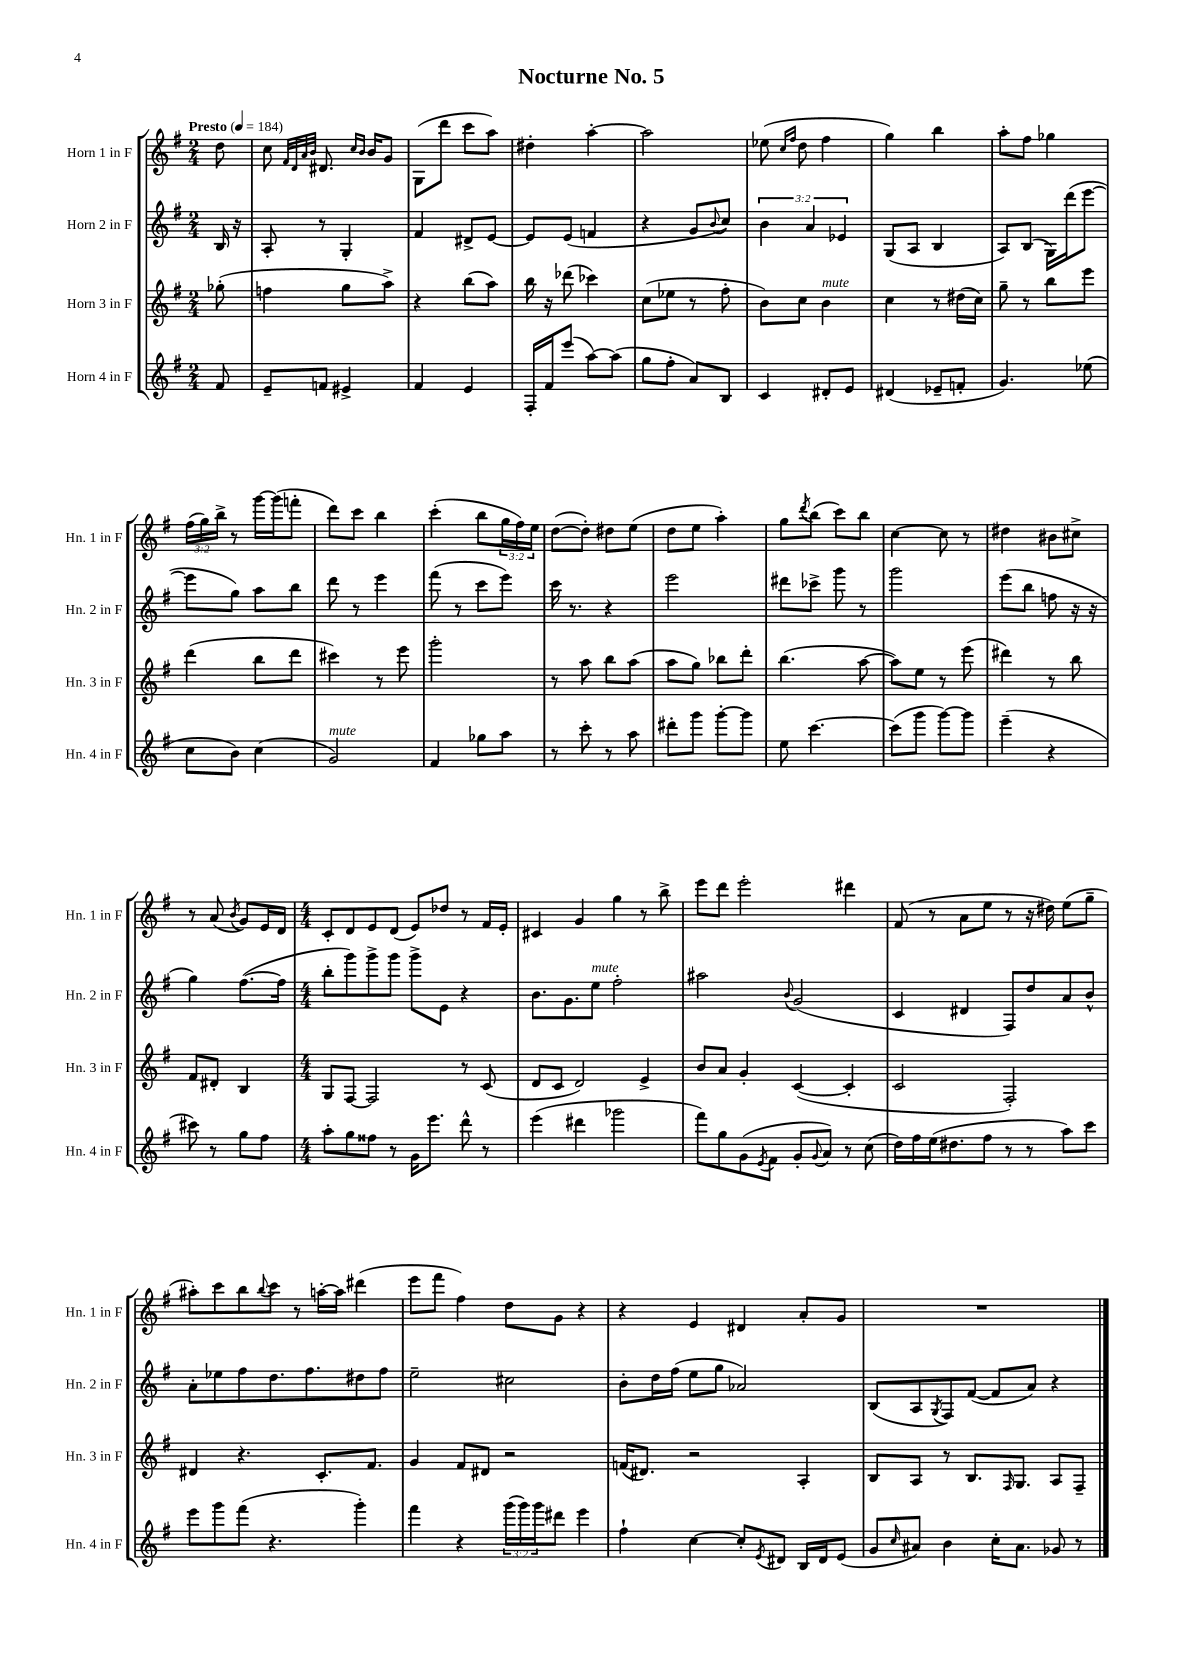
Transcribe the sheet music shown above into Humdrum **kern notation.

**kern	**kern	**kern	**kern
*part4	*part3	*part2	*part1
*staff4	*staff3	*staff2	*staff1
*I"Horn 4 in F	*I"Horn 3 in F	*I"Horn 2 in F	*I"Horn 1 in F
*I'Hn. 4 in F	*I'Hn. 3 in F	*I'Hn. 2 in F	*I'Hn. 1 in F
*clefG2	*clefG2	*clefG2	*clefG2
*k[f#]	*k[f#]	*k[f#]	*k[f#]
*M2/4	*M2/4	*M2/4	*M2/4
*MM184	*MM184	*MM184	*MM184
=	=	=	=
!	!	!	!LO:TX:a:B:t=Presto
8f#/	(8gg-X'\	16B/	8dd\
.	.	16r	.
=1	=1	=1	=1
8e~/L	4ffn\	8A'/	8cc\
.	.	.	32qqf#/LLL
.	.	.	32qqd/
.	.	.	32qqa/
.	.	.	32qqb/JJJ
8fn/J	.	8r	8.d#X/
4e#X^/	8gg\L	4G'/	.
.	.	.	16qqcc/LL
.	.	.	16qqb/JJ
.	.	.	16b/KL
.	8aa^\J)	.	8g/J
=2	=2	=2	=2
4f#/	4r	4f#/	(8G\L
.	.	.	8ddd\J
4e/	(8bb\L	8d#X^/L	8ccc\L
.	8aa\J)	[8e/J	8aa\J)
=3	=3	=3	=3
16F#'/LL	16bb\	8e/L]	4dd#X'\
16f#/J	16r	.	.
(8eee/J	(8ddd-X\	(8e/J	.
[8aa\L)	4ccc-X\)	4fn/	[4aa'\
(8aa\J]	.	.	.
=4	=4	=4	=4
8gg\L	(8cc\L	4r	2aa\]
8ff#'\J	8ee-X\J	.	.
8a/L)	8r	8g/L	.
.	.	8qqb/	.
8B/J	8ff#'\	8cc/J)	.
=5	=5	=5	=5
4c/	8b\L)	6b\	(8ee-X\
.	.	.	16qqcc/LL
.	.	.	16qqff#/JJ
.	8cc\J	.	8dd\
.	.	6a/	.
!	!LO:TX:a:i:t=mute	!	!
8d#X'/L	4b\	.	4ff#\
.	.	6e-X/	.
8e/J	.	.	.
=6	=6	=6	=6
(4d#X/	4cc\	(8G/L	4gg\)
.	.	8A/J	.
8e-X~/L	8r	4B/	4bb\
8fn'/J	(16dd#X\LL	.	.
.	16cc\JJ)	.	.
=7	=7	=7	=7
4.g/)	8gg~\	8A/L)	8aa'\L
.	8r	(8B/J	8ff#\J
.	8bb\L	16G\LL)	4gg-X\
.	.	(16ddd\J	.
(8ee-X\	8eee\J	[8eee\J	.
!!LO:LB:g=z
=8	=8	=8	=8
8cc\L	(4ddd\	8eee\L]	(24ff#\LL
.	.	.	24gg\)
.	.	.	24bb^\JJ
8b\J)	.	8gg\J)	8r
(4cc\	8bb\L	8aa\L	[16ggg\LL
.	.	.	(16ggg\J]
.	8ddd\J	8bb\J	8fffn'\J
=9	=9	=9	=9
!LO:TX:a:i:t=mute	!	!	!
2g/)	4ccc#X\)	8ddd\	8ddd\L)
.	.	8r	8ccc\J
.	8r	4eee\	4bb\
.	8eee\	.	.
=10	=10	=10	=10
4f#/	2ggg'\	(8fff#\	(4ccc'\
.	.	8r	.
8gg-X\L	.	8ccc\L	8bb\L
8aa\J	.	8eee\J)	24gg\L
.	.	.	24ff#\)
.	.	.	24ee\JJ
=11	=11	=11	=11
8r	8r	16ccc\	([8dd\L
.	.	8.r	.
8ccc'\	8aa\	.	8dd'\J])
8r	8bb\L	4r	8dd#X\L
8aa\	(8aa\J	.	(8ee\J
=12	=12	=12	=12
8ddd#X'\L	8aa\L	2eee\	8dd\L
8ggg\J	8gg\J)	.	8ee\J
[8ggg'\L	8bb-X\L	.	4aa'\)
8ggg\J]	8ddd'\J	.	.
=13	=13	=13	=13
8ee\	(4.bb\	8ddd#X\L	8gg\L
.	.	.	8qddd/
[4.ccc\	.	8ccc-X^\J	(8bb\J
.	.	8ggg\	8ccc\L)
.	[8aa\	8r	8bb\J
=14	=14	=14	=14
(8ccc\L]	8aa\L])	2ggg\	[4cc\
8ggg\J	8ee\J	.	.
[8ggg\L)	8r	.	8cc\]
8ggg\J]	(8eee\	.	8r
=15	=15	=15	=15
(4eee~\	4ddd#X\)	(8eee\L	4dd#X\
.	.	8bb\J	.
4r	8r	8ffn\	8b#X\L
.	8bb\	16r	8cc#X^\J
.	.	16r	.
!!LO:LB:g=z
=16	=16	=16	=16
8ccc#X\)	8f#/L	4gg\)	8r
8r	8d#X'/J	.	(8a/
.	.	.	8qb/
8gg\L	4B/	([8.ff#\L	8g/L)
8ff#\J	.	.	16e/L
.	.	16ff#\Jk]	16d/JJ
=17	=17	=17	=17
*M4/4	*M4/4	*M4/4	*M4/4
8aa'\L	8G/L	8bb'\L	8c'/L
8gg\	[8F#/J	8ggg\)	8d/
8ff##X\J	2F#/]	8ggg^\	8e/
8r	.	8ggg\J	(8d/J
16g\KL	.	8ggg^\L	8e/L)
8.eee\J	.	.	.
.	.	8e\J	8dd-X/J
8ddd^^\	8r	4r	8r
8r	(8c/	.	16f#/LL
.	.	.	16e'/JJ
=18	=18	=18	=18
(4eee\	8d/L	8.b\L	4c#X/
.	8c/J	.	.
.	.	8.g\	.
4ddd#X\	2d/)	.	4g/
!	!	!LO:TX:a:i:t=mute	!
.	.	8ee\J	.
2ggg-X\	.	2ff#'\	4gg\
.	4e^/	.	8r
.	.	.	8bb^\
=19	=19	=19	=19
8fff#\L)	8b/L	2aa#X\	8eee\L
8gg\	8a/J	.	8ddd\J
(8g\	4g'/	.	2eee'\
8qe/	.	.	.
8f#\J	.	.	.
.	.	8qqb/	.
8g'/L	([4c/	(2g/	.
8qqg/	.	.	.
8a/J)	.	.	.
8r	4c'/]	.	4ddd#X\
(8cc\	.	.	.
=20	=20	=20	=20
16dd\LL)	2c/	4c/	(8f#/
16ff#\	.	.	.
(16ee\J	.	.	8r
8.dd#X\	.	.	.
.	.	4d#X/	8a\L
8ff#\J	.	.	8ee\J
8r	2F#'/)	8F#/L)	8r
8r	.	8dd/	16r
.	.	.	16dd#X\)
8aa\L)	.	8a/	(8ee\L
8ccc\J	.	8b^^/J	8gg~\J
!!LO:LB:g=z
=21	=21	=21	=21
8eee\L	4d#X/	8a'\L	8aa#X'\L)
8ggg\	.	8ee-X\	8ccc\
(8fff#\J	4.r	8ff#\	8bb\
.	.	.	8qqbb/
4.r	.	8.dd\	8ccc\J
.	.	.	8r
.	.	8.ff#\	.
.	8.c'/L	.	[16aan'\LL
.	.	.	16aa\JJ]
4ggg'\)	.	8dd#X\	(4ddd#X\
.	8.f#/J	.	.
.	.	8ff#\J	.
=22	=22	=22	=22
4fff#\	4g/	2ee~\	8eee\L
.	.	.	8fff#\J
4r	8f#/L	.	4ff#\)
.	8d#X/J	.	.
(24ggg\LL	2r	2cc#X\	8dd\L
24ggg\)	.	.	.
24ggg\J	.	.	.
8ddd#X\J	.	.	8g\J
4eee\	.	.	4r
=23	=23	=23	=23
4ff#`\	(16fn/KL	8b'\L	4r
.	8.d#X/J)	.	.
.	.	16dd\L	.
.	.	(16ff#\JJ	.
[4cc\	2r	8ee\L	4e/
.	.	8gg\J	.
8cc'/L]	.	2a-X/)	4d#X/
8qe/	.	.	.
8d#X/J	.	.	.
16B/LL	4A'/	.	8a'/L
16d#/J	.	.	.
(8e/J	.	.	8g/J
=24	=24	=24	=24
8g/L	8B/L	(8B/L	1r
16qqcc/	.	.	.
8a#X/J)	8A/J	8A/	.
.	.	8qG/	.
4b\	8r	8F#/)	.
.	8.B/L	([8f#/J	.
16cc'\KL	.	8f#/L]	.
.	16qqF#/	.	.
8.a#\J	8.G/J	.	.
.	.	8a/J)	.
8g-X/	8A/L	4r	.
8r	8F#~/J	.	.
==	==	==	==
*-	*-	*-	*-
